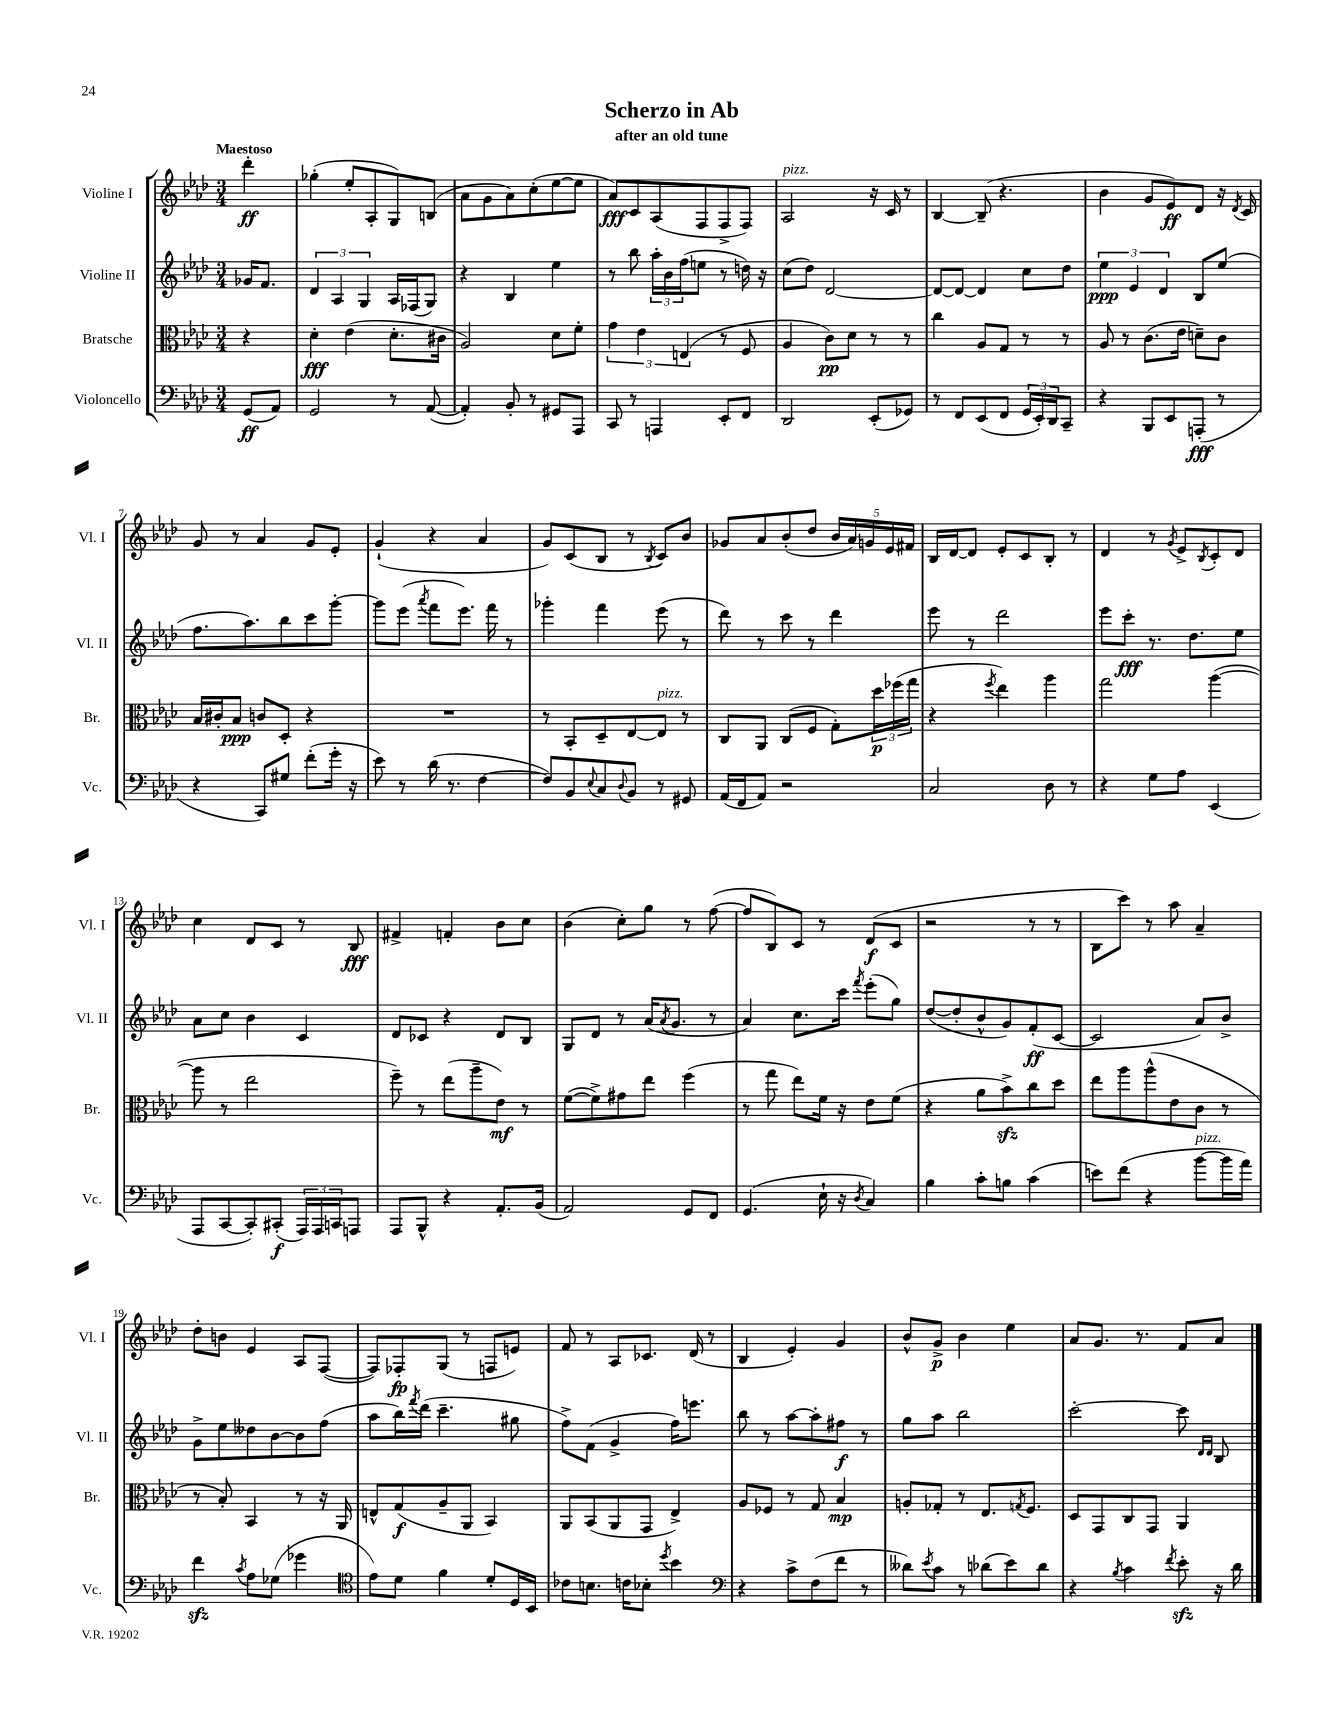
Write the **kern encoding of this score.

**kern	**dynam	**kern	**dynam	**kern	**dynam	**kern	**dynam
*part4	*part4	*part3	*part3	*part2	*part2	*part1	*part1
*staff4	*staff4	*staff3	*staff3	*staff2	*staff2	*staff1	*staff1
*I"Violoncello	*	*I"Bratsche	*	*I"Violine II	*	*I"Violine I	*
*I'Vc.	*	*I'Br.	*	*I'Vl. II	*	*I'Vl. I	*
*clefF4	*	*clefC3	*	*clefG2	*	*clefG2	*
*k[b-e-a-d-]	*	*k[b-e-a-d-]	*	*k[b-e-a-d-]	*	*k[b-e-a-d-]	*
*M3/4	*	*M3/4	*	*M3/4	*	*M3/4	*
=	=	=	=	=	=	=	=
!	!	!	!	!	!	!LO:TX:a:B:t=Maestoso	!
(8GG/L	ff	4r	.	16g-X/KL	.	4ddd-'\	ff
.	.	.	.	8.f/J	.	.	.
8AA-/J)	.	.	.	.	.	.	.
=1	=1	=1	=1	=1	=1	=1	=1
2GG/	.	4d-'\	fff	6d-/	.	(4gg-X'\	.
.	.	.	.	6A-/	.	.	.
.	.	(4e-\	.	.	.	8ee-'/L	.
.	.	.	.	6G/	.	.	.
.	.	.	.	.	.	8A-'/	.
8r	.	8.d-'\L	.	16A-/LL	.	8G/)	.
.	.	.	.	(16F-X/J	.	.	.
([8AA-/	.	.	.	8G/J)	.	(8Bn/J	.
.	.	16c#X\Jk	.	.	.	.	.
=2	=2	=2	=2	=2	=2	=2	=2
4AA-'/])	.	2A-/)	.	4r	.	8a-\L	.
.	.	.	.	.	.	8g\	.
8BB-'/	.	.	.	4B-/	.	8a-\)	.
8r	.	.	.	.	.	(8cc'\	.
8GG#X/L	.	8d-\L	.	4ee-\	.	[8ee-\	.
8AAA-/J	.	8f'\J	.	.	.	8ee-\J]	.
=3	=3	=3	=3	=3	=3	=3	=3
8CC/	.	6g\	.	8r	.	8a-/L)	fff
8r	.	.	.	8bb-\	.	8c/	.
.	.	6e-\	.	.	.	.	.
4AAAn/	.	.	.	24aa-'\LL	.	(8A-/	.
.	.	.	.	24b-\	.	.	.
.	.	(6En/	.	(24ff\J	.	.	.
.	.	.	.	8een\J	.	8F/	.
8EE-'/L	.	8r	.	8r	.	8F^/	.
8FF/J	.	8F/	.	16ddn\)	.	8F/J)	.
.	.	.	.	16r	.	.	.
=4	=4	=4	=4	=4	=4	=4	=4
!	!	!	!	!	!	!LO:TX:a:i:t=pizz.	!
2DD-/	.	4A-/	.	(8cc\L	.	2A-/	.
.	.	.	.	8dd-\J)	.	.	.
.	.	8c\L)	pp	[2d-/	.	.	.
.	.	8d-\J	.	.	.	.	.
(8EE-'/L	.	8r	.	.	.	16r	.
.	.	.	.	.	.	16c/	.
8GG-X/J)	.	8r	.	.	.	8r	.
=5	=5	=5	=5	=5	=5	=5	=5
8r	.	4cc\	.	8d-/L_	.	[4B-/	.
8FF/L	.	.	.	8d-/J_	.	.	.
(8EE-/	.	8A-/L	.	4d-/]	.	(8B-~/]	.
8FF/J	.	8G/J	.	.	.	4.r	.
24GG/LL	.	8r	.	8cc\L	.	.	.
24EE-'/)	.	.	.	.	.	.	.
24DD-/J	.	.	.	.	.	.	.
8CC~/J	.	8r	.	8dd-\J	.	.	.
=6	=6	=6	=6	=6	=6	=6	=6
4r	.	8A-/	.	6ee-\	ppp	4b-\	.
.	.	8r	.	.	.	.	.
.	.	.	.	6e-/	.	.	.
8BBB-/L	.	(8.c\L	.	.	.	8g/L	.
.	.	.	.	6d-/	.	.	.
8EE-/	.	.	.	.	.	8e-/)	ff
.	.	16e-\Jk	.	.	.	.	.
(8AAAn'/J	fff	8dn~\L)	.	8B-/L	.	8d-/J	.
8r	.	8c\J	.	(8ee-/J	.	16r	.
.	.	.	.	.	.	8qd-/	.
.	.	.	.	.	.	16c/	.
!!LO:LB:g=z
=7	=7	=7	=7	=7	=7	=7	=7
4r	.	16B-/LL	.	8.ff\L	.	8g/	.
.	.	16c#X'/J	.	.	.	.	.
.	.	8B-/J	ppp	.	.	8r	.
.	.	.	.	8.aa-\)	.	.	.
8CC/L)	.	8cn/L	.	.	.	4a-/	.
8G#X/J	.	8D-'/J	.	8bb-\	.	.	.
(8f'\L	.	4r	.	8ccc\	.	8g/L	.
16g'\Jk	.	.	.	[8ggg'\J	.	8e-'/J	.
16r	.	.	.	.	.	.	.
=8	=8	=8	=8	=8	=8	=8	=8
8e-\)	.	2.r	.	8ggg\L]	.	(4g`/	.
8r	.	.	.	(8eee-\J	.	.	.
.	.	.	.	8qaaa-/	.	.	.
(16d-\	.	.	.	8fff\L	.	4r	.
8.r	.	.	.	.	.	.	.
.	.	.	.	8.eee-\J)	.	.	.
[4F\	.	.	.	.	.	4a-/	.
.	.	.	.	16fff\	.	.	.
.	.	.	.	8r	.	.	.
=9	=9	=9	=9	=9	=9	=9	=9
8F/L])	.	8r	.	4ggg-X'\	.	8g/L)	.
8BB-/	.	8BB-'/L	.	.	.	(8c/	.
8qqE-/	.	.	.	.	.	.	.
8C/	.	8D-~/	.	4fff\	.	8B-/J	.
8qqD-/	.	.	.	.	.	.	.
8BB-/J	.	[8E-/	.	.	.	8r	.
.	.	.	.	.	.	8qB-/	.
!	!	!LO:TX:a:i:t=pizz.	!	!	!	!	!
8r	.	8E-/J]	.	(8eee-\	.	8c/L)	.
8GG#X/	.	8r	.	8r	.	8b-/J	.
=10	=10	=10	=10	=10	=10	=10	=10
(16AA-/LL	.	8C/L	.	8ddd-\)	.	8g-X/L	.
16FF/J	.	.	.	.	.	.	.
8AA-/J)	.	8AA-/J	.	8r	.	8a-/	.
2r	.	(8C/L	.	8ccc\	.	(8b-'/	.
.	.	8F/J	.	8r	.	8dd-/J	.
.	.	8G'\L)	.	4ddd-\	.	20b-/LL	.
.	.	.	.	.	.	20a-/)	.
.	.	.	.	.	.	20gn/	.
.	.	24dd-\L	p	.	.	.	.
.	.	.	.	.	.	20e-/	.
.	.	(24ff-X\	.	.	.	.	.
.	.	.	.	.	.	20f#X/JJ	.
.	.	24gg\JJ	.	.	.	.	.
=11	=11	=11	=11	=11	=11	=11	=11
2C/	.	4r	.	8eee-\	.	16B-/LL	.
.	.	.	.	.	.	[16d-/J	.
.	.	.	.	8r	.	8d-/J]	.
.	.	8qff/	.	.	.	.	.
.	.	4ee-\)	.	2ddd-\	.	8e-'/L	.
.	.	.	.	.	.	8c/	.
8D-\	.	4aa-\	.	.	.	8B-'/J	.
8r	.	.	.	.	.	8r	.
=12	=12	=12	=12	=12	=12	=12	=12
4r	.	2gg\	.	8eee-\L	.	4d-/	.
.	.	.	.	8ccc'\J	fff	.	.
8G\L	.	.	.	8.r	.	8r	.
.	.	.	.	.	.	8qg/	.
8A-\J	.	.	.	.	.	8e-^/L	.
.	.	.	.	8.dd-\L	.	.	.
.	.	.	.	.	.	8qB-/	.
(4EE-/	.	([4aa-\	.	.	.	8c'/	.
.	.	.	.	8ee-\J	.	8d-/J	.
!!LO:LB:g=z
=13	=13	=13	=13	=13	=13	=13	=13
8AAA-/L	.	8aa-\]	.	8a-\L	.	4cc\	.
[8CC/	.	8r	.	8cc\J	.	.	.
8CC'/])	.	2ee-\	.	4b-\	.	8d-/L	.
(8CC#X'/J	f	.	.	.	.	8c/J	.
24AAA-/LL)	.	.	.	4c/	.	8r	.
24AAA-/	.	.	.	.	.	.	.
24CCn/J	.	.	.	.	.	.	.
8AAAn/J	.	.	.	.	.	8B-/	fff
=14	=14	=14	=14	=14	=14	=14	=14
8AAA-/L	.	8ff~\)	.	8d-/L	.	4f#X^/	.
8BBB-^^/J	.	8r	.	8c-X/J	.	.	.
4r	.	(8ee-\L	.	4r	.	4fn'/	.
.	.	8aa-~\	.	.	.	.	.
8.AA-'/L	.	8e-\J)	mf	8d-/L	.	8b-\L	.
.	.	8r	.	8B-/J	.	8cc\J	.
(16BB-/Jk	.	.	.	.	.	.	.
=15	=15	=15	=15	=15	=15	=15	=15
2AA-/)	.	([8f\L	.	8G/L	.	(4b-\	.
.	.	8f^\])	.	8d-/J	.	.	.
.	.	8g#X\	.	8r	.	8cc'\L)	.
.	.	8ee-\J	.	(16a-/KL	.	8gg\J	.
.	.	.	.	8qa-/	.	.	.
.	.	.	.	8.g/J	.	.	.
8GG/L	.	(4ff\	.	.	.	8r	.
8FF/J	.	.	.	8r	.	([8ff\	.
=16	=16	=16	=16	=16	=16	=16	=16
(4.GG/	.	8r	.	4a-/)	.	8ff/L]	.
.	.	8gg\	.	.	.	8B-/)	.
.	.	8ee-\L)	.	8.cc\L	.	8c/J	.
16E-`\	.	16f\Jk	.	.	.	8r	.
16r	.	16r	.	16ccc\Jk	.	.	.
8qD-/	.	.	.	8qfff/	.	.	.
4C/)	.	8e-\L	.	(8eee-'\L	.	(8d-/L	f
.	.	(8f\J	.	8gg\J)	.	8c/J	.
=17	=17	=17	=17	=17	=17	=17	=17
4B-\	.	4r	.	([8dd-/L	.	2r	.
.	.	.	.	8dd-'/]	.	.	.
8c'\L	.	8a-\L	.	8b-^^/	.	.	.
8Bn\J	.	8b-zz^\)	.	8g/)	.	.	.
(4c\	.	8cc\	.	(8f'/	ff	8r	.
.	.	8dd-\J	.	[8c/J	.	8r	.
=18	=18	=18	=18	=18	=18	=18	=18
8en\L)	.	8ee-\L	.	2c/]	.	8B-\L	.
(8f\J	.	8aa-\	.	.	.	8ccc\J)	.
4r	.	(8aa-^^\	.	.	.	8r	.
.	.	8e-\	.	.	.	8aa-\	.
!LO:TX:a:i:t=pizz.	!	!	!	!	!	!	!
[8b-\L	.	8c\J	.	8a-/L)	.	4a-~/	.
16b-\L]	.	8r	.	8b-^/J	.	.	.
16a-\JJ)	.	.	.	.	.	.	.
!!LO:LB:g=z
=19	=19	=19	=19	=19	=19	=19	=19
4fzz\	.	8r	.	8g^\L	.	8dd-'\L	.
.	.	8B-'/)	.	8ee-\	.	8bn\J	.
8qc/	.	.	.	.	.	.	.
8A-\L	.	4BB-/	.	8dd--X\	.	4e-/	.
(8G-X\J	.	.	.	[8b-\	.	.	.
4g-X\	.	8r	.	8b-\]	.	8A-/L	.
.	.	16r	.	(8ff\J	.	([8F/J	.
.	.	16AA-/	.	.	.	.	.
=20	=20	=20	=20	=20	=20	=20	=20
*clefC4	*	*	*	*	*	*	*
8e-\L)	.	8En^^/L	.	8aa-\L	.	8F/L])	.
8d-\J	.	(8G/	f	16bb-\L)	.	8F-X'/	fp
.	.	.	.	8qfff/	.	.	.
.	.	.	.	(16ddd-\JJ	.	.	.
4f\	.	8A-~/	.	4.ccc~\	.	(8G/J	.
.	.	8AA-/J	.	.	.	8r	.
8d-'/L	.	4BB-/)	.	.	.	8Fn/L	.
16D-/L	.	.	.	8gg#X\	.	8en/J)	.
16BB-/JJ	.	.	.	.	.	.	.
=21	=21	=21	=21	=21	=21	=21	=21
8c-X\L	.	8AA-/L	.	8ff^\L)	.	8f/	.
8.Bn\J	.	(8BB-/	.	(8f\J	.	8r	.
.	.	8AA-/	.	4g^/	.	8A-/L	.
16cn\KL	.	.	.	.	.	.	.
8B-X'\J	.	8GG/J	.	.	.	8.c-X/J	.
8qdd-/	.	.	.	.	.	.	.
4b-\	.	4E-^/)	.	16ff\KL)	.	.	.
.	.	.	.	8.eeen\J	.	(16d-/	.
.	.	.	.	.	.	8r	.
=22	=22	=22	=22	=22	=22	=22	=22
*clefF4	*	*	*	*	*	*	*
4r	.	8A-/L	.	8bb-\	.	4B-/	.
.	.	8F-X/J	.	8r	.	.	.
8c^\L	.	8r	.	[8aa-\L	.	4e-'/)	.
(8F\	.	8G/	.	8aa-'\]	.	.	.
8f\J	.	4B-/	mp	8ff#X\J	f	4g/	.
8r	.	.	.	8r	.	.	.
=23	=23	=23	=23	=23	=23	=23	=23
8d--X\L)	.	8An'/L	.	8gg\L	.	8b-^^/L	.
8qe-/	.	.	.	.	.	.	.
8c\J	.	8G-X'/J	.	8aa-\J	.	8g^/J	p
8r	.	8r	.	2bb-\	.	4b-\	.
(8d-X\L	.	8.E-/L	.	.	.	.	.
8e-\)	.	.	.	.	.	4ee-\	.
.	.	8qGn/	.	.	.	.	.
.	.	8.F/J	.	.	.	.	.
8d-\J	.	.	.	.	.	.	.
=24	=24	=24	=24	=24	=24	=24	=24
4r	.	8D-/L	.	[2ccc'\	.	8a-/L	.
.	.	8GG/	.	.	.	8.g/J	.
8qB-/	.	.	.	.	.	.	.
4c\	.	8C/	.	.	.	.	.
.	.	.	.	.	.	8.r	.
.	.	8GG/J	.	.	.	.	.
8qf/	.	.	.	.	.	.	.
8e-zz'\	.	4AA-/	.	8ccc\]	.	8f/L	.
.	.	.	.	16qqd-/LL	.	.	.
.	.	.	.	16qqd-/JJ	.	.	.
16r	.	.	.	8B-/	.	8a-/J	.
16d-\	.	.	.	.	.	.	.
==	==	==	==	==	==	==	==
*-	*-	*-	*-	*-	*-	*-	*-
